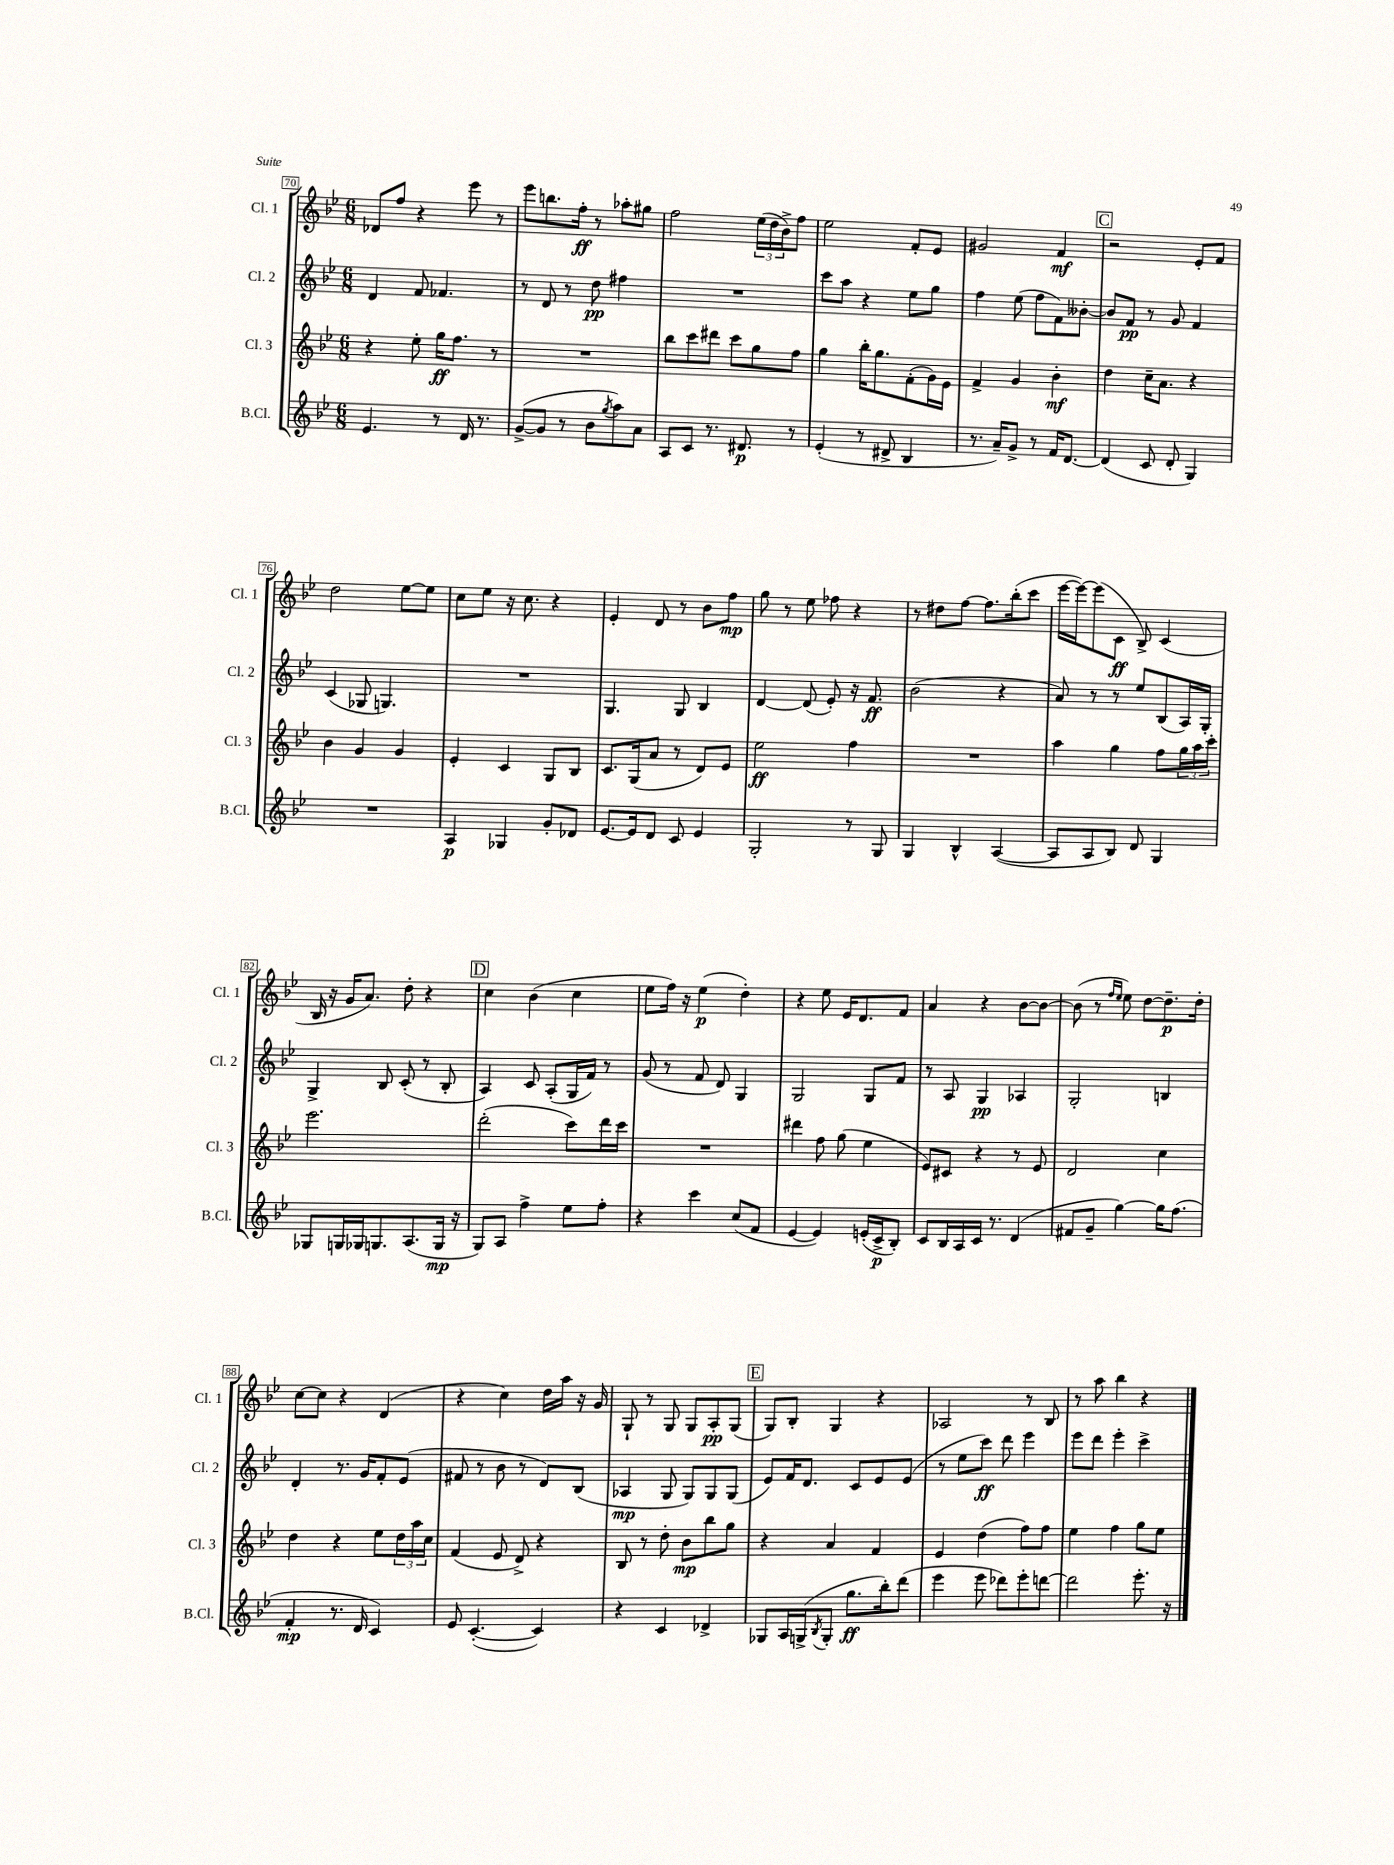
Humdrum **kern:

**kern	**kern	**kern	**kern
*staff4	*staff3	*staff2	*staff1
*clefG2	*clefG2	*clefG2	*clefG2
*k[b-e-]	*k[b-e-]	*k[b-e-]	*k[b-e-]
*M6/8	*M6/8	*M6/8	*M6/8
4.e-/	4r	4d/	8d-/L
.	.	.	8ff/J
.	8ee-'\	8f/	4r
8r	16gg\LK	4.f-/	.
.	8.ff\J	.	.
16d/	.	.	8eee-\
8.r	.	.	.
.	8r	.	8r
=	=	=	=
([8g^/L	2.r	8r	8eee-\L
8g/]J	.	8d/	8.bb\
8r	.	8r	.
.	.	.	16ff'\Jk
8b-\L	.	8dd\	8r
8qgg/	.	.	.
8aa\)	.	4ff#\	8aa-'\L
8a\J	.	.	8gg#\J
=	=	=	=
8A/L	8bb-\L	2.r	2ff\
8c/J	8ccc\	.	.
8.r	8ddd#\J	.	.
.	8ccc\L	.	.
8.d#/	.	.	.
.	8gg\	.	(24ee-\LL
.	.	.	24dd\
.	.	.	24b-^\J)
8r	8ff\J	.	8ff\J
=	=	=	=
(4e-'/	4gg\	8ccc\L	2ee-\
.	.	8aa\J	.
8r	16bb-'\LK	4r	.
.	8.gg\	.	.
8d#^/	.	.	.
4B-/	(8f'\	8ee-\L	8f'/L
.	16g\L)	8gg\J	8e-/J
.	16e-\JJ	.	.
=	=	=	=
8.r	4f^/	4ff\	2g#/
16a~/LK)	.	.	.
8g^/J	4g/	(8ee-\	.
8r	.	8ff\L	.
16f/LK	4b-'\	8f\)	4f/
[8.d/J	.	.	.
.	.	[8b--'\J	.
=	=	=	=
(4d/]	4dd\	8b--/]L	2r
.	.	8f/J	.
8c/	16cc~\LK	8r	.
.	8.a\J	.	.
8d'/	.	8g/	.
4G/)	4r	4f/	8e-'/L
.	.	.	8f/J
=	=	=	=
2.r	4b-\	(4c/	2dd\
.	4g/	8G-/	.
.	.	4.G/)	.
.	4g/	.	[8ee-\L
.	.	.	8ee-\]J
=	=	=	=
4A/	4e-'/	2.r	8cc\L
.	.	.	8ee-\J
4G-/	4c/	.	16r
.	.	.	8.cc\
8g'/L	8G/L	.	4r
8d-/J	8B-/J	.	.
=	=	=	=
[8.e-/L	8.c/L	4.G/	4e-'/
16e-/]k	(16G/k	.	.
8d/J	8a/J	.	8d/
8c/	8r	8G/	8r
4e-/	8d/L)	4B-/	8b-\L
.	8e-/J	.	8ff\J
=	=	=	=
2G'/	2ee-\	[4d/	8gg\
.	.	.	8r
.	.	(8d/]	8ee-\
.	.	8e-'/)	8ff-\
8r	4ff\	16r	4r
.	.	8.f/	.
8G/	.	.	.
=	=	=	=
4G/	2.r	(2b-\	8r
.	.	.	8dd#\L
4B-^^/	.	.	[8ff\J
.	.	.	8.ff\]L
([4A/	.	4r	.
.	.	.	(16bb-'\k
.	.	.	8ccc\J
=	=	=	=
8A/]L	4aa\	8a/)	[16eee-\LL
.	.	.	16eee-\_J)
8A/	.	8r	(8eee-\]
8B-/J)	4gg\	8r	8c\J
8d/	.	8ee-/L	8B-^/)
4G/	8ff\L	(8B-/	(4c/
.	24gg\L	16A/L)	.
.	24aa\	.	.
.	.	16G'/JJ	.
.	24ccc'\JJ	.	.
=	=	=	=
8G-/L	2.eee-\	4G^/	16B-/
.	.	.	16r
16G/L	.	.	16g/LK
16G-/J	.	.	8.a/J)
8.G/	.	8B-/	.
.	.	(8c'/	8dd'\
(8.A/	.	.	.
.	.	8r	4r
16G/Jk	.	8B-'/	.
16r	.	.	.
=	=	=	=
8G/L)	(2ddd'\	4A/)	4cc\
8A/J	.	.	.
4ff^\	.	8c/	(4b-\
.	.	(8A'/L	.
8ee-\L	8ccc\L)	16G/L	4cc\
.	.	16f/JJ)	.
8ff'\J	16ddd\L	8r	.
.	16ccc\JJ	.	.
=	=	=	=
4r	2.r	(8g/	8ee-\L
.	.	8r	16ff\Jk)
.	.	.	16r
4ccc\	.	8f/	(4ee-\
.	.	8d/)	.
(8cc/L	.	4G/	4dd'\)
8f/J	.	.	.
=	=	=	=
[4e-/	4ddd#\	2G/	4r
4e-/])	8ff\	.	8ee-\
.	(8gg\	.	16e-/LK
.	.	.	8.d/
(16e'/LL	4ee-\	8G/L	.
16c^/J	.	.	.
8B-'/J)	.	8f/J	8f/J
=	=	=	=
8c/L	8e-/L)	8r	4a/
16B-/L	8c#/J	8A/	.
16A/	.	.	.
16c/JJ	4r	4G/	4r
8.r	.	.	.
(4d/	8r	4A-/	[8b-\L
.	8e-/	.	8b-\_J
=	=	=	=
8f#/L	2d/	2G'/	(8b-\]
8g~/J	.	.	8r
.	.	.	16qqff/LL
.	.	.	16qqee-/JJ
[4gg\)	.	.	8ee-\)
.	.	.	[8dd\L
16gg\]LK	4cc\	4B/	8.dd~\]
(8.ff\J	.	.	.
.	.	.	16dd'\Jk
=	=	=	=
4f'/	4dd\	4d'/	[8cc\L
.	.	.	8cc\]J
8.r	4r	8.r	4r
16d/	.	16g/LK	.
4c/)	8ee-\L	8f'/	(4d/
.	24dd\L	(8e-/J	.
.	24aa\	.	.
.	24cc\JJ	.	.
=	=	=	=
8e-/	(4f/	8f#/	4r
([4.c'/	.	8r	.
.	8e-/	8b-\	4cc\)
.	8d^/)	8r	.
4c/])	4r	8d/L)	16dd\LL
.	.	.	16aa\JJ
.	.	(8B-/J	16r
.	.	.	16g/
=	=	=	=
4r	8B-/	4A-/	8G`/
.	8r	.	8r
4c/	8dd'\	8G/	8G/
.	8b-\L	8G/L)	8G/L
4d-^/	8bb-\	8G/	8A'/
.	8gg\J	(8G/J	(8G/J
=	=	=	=
8G-/L	4r	8e-/L)	8G/L)
16A/L	.	16f/K	8B-'/J
(16G^/J	.	8.d/J	.
8qB-/	.	.	.
8G'/J	4a/	.	4G/
8.gg\L	.	8c/L	.
.	4f/	8e-/	4r
16bb-'\k)	.	.	.
(8ddd\J	.	(8e-/J	.
=	=	=	=
4eee-\	4e-/	8r	2A-/
.	.	8ee-\L	.
8eee-\	(4dd\	8ccc\J)	.
8ddd-\L)	.	8ddd\	.
8eee-'\	8ff\L)	4eee-\	8r
[8ddd\J	8ff\J	.	8B-/
=	=	=	=
2ddd\]	4ee-\	8eee-\L	8r
.	.	8ddd\J	8aa\
.	4ff\	4eee-'\	4bb-\
8.eee-'\	8gg\L	4ccc^\	4r
.	8ee-\J	.	.
16r	.	.	.
==	==	==	==
*-	*-	*-	*-
